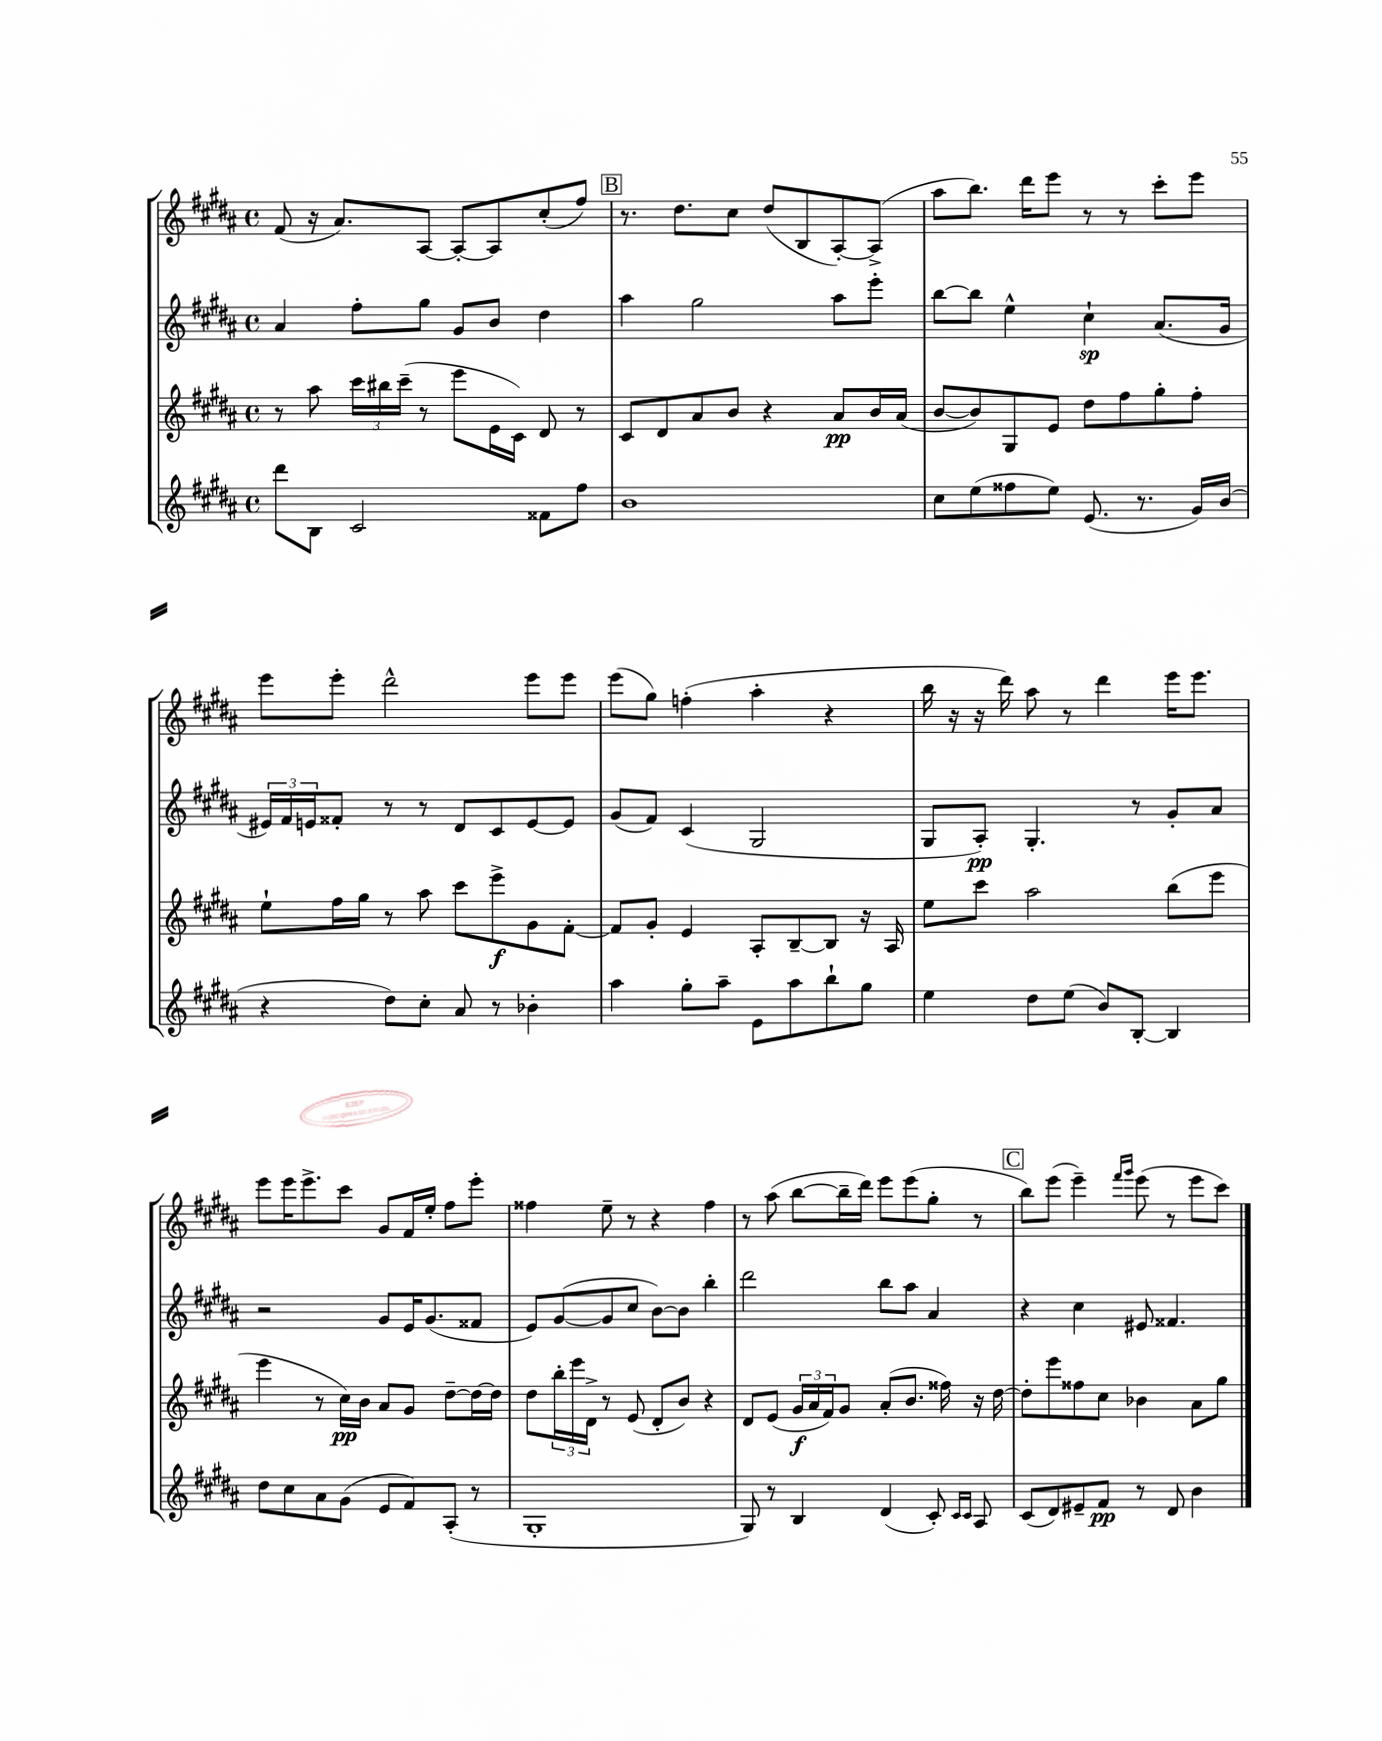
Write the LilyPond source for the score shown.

<<
\new StaffGroup <<
\new Staff = "s0" {
    \clef treble \key b \major \defaultTimeSignature \time 4/4
    fis'8( r16 ais'8.) ais8~ ais8~-. ais8 cis''8-.( fis''8) |
    \mark \markup { \box "B" } r8. dis''8. cis''8 dis''8( b8 ais8~-.) ais8->( |
    ais''8 b''8.) dis'''16 e'''8 r8 r8 cis'''8-. e'''8 |
    e'''8 e'''8-. dis'''2-^ e'''8 e'''8 |
    e'''8( gis''8) f''4-.( ais''4-. r4 |
    b''16 r16 r16 dis'''16) ais''8 r8 dis'''4 e'''16 e'''8. |
    e'''8 e'''16 e'''8.-> cis'''8 gis'8 fis'16 e''16-. fis''8 e'''8-. |
    fisis''4 e''8-- r8 r4 fisis''4 |
    r8 ais''8( b''8~ b''16-- dis'''16) e'''8 e'''8( gis''8-. r8 |
    \mark \markup { \box "C" } b''8) e'''8( e'''4--) \grace { fis'''16 gis'''16 } e'''8( r8 e'''8 cis'''8) \bar "|." |
}
\new Staff = "s1" {
    \clef treble \key b \major \defaultTimeSignature \time 4/4
    ais'4 fis''8-. gis''8 gis'8 b'8 dis''4 |
    \mark \markup { \box "B" } ais''4 gis''2 ais''8 e'''8-. |
    b''8~ b''8 e''4-^ cis''4-!\sp ais'8.( gis'16 |
    \tuplet 3/2 { eis'16) fis'16 e'16 } fisis'8-. r8 r8 dis'8 cis'8 e'8~ e'8 |
    gis'8( fis'8) cis'4( gis2 |
    gis8 ais8-.\pp) gis4.-. r8 gis'8-. ais'8 |
    r2 gis'8 e'16 gis'8.( fisis'8 |
    e'8) gis'8~( gis'8 cis''8 b'8~) b'8 b''4-. |
    dis'''2 b''8 ais''8 ais'4 |
    \mark \markup { \box "C" } r4 cis''4 eis'8 fisis'4. \bar "|." |
}
\new Staff = "s2" {
    \clef treble \key b \major \defaultTimeSignature \time 4/4
    r8 ais''8 \tuplet 3/2 { cis'''16 bis''16 cis'''16--( } r8 e'''8 e'16 cis'16) dis'8 r8 |
    \mark \markup { \box "B" } cis'8 dis'8 ais'8 b'8 r4 ais'8\pp b'16 ais'16( |
    b'8~ b'8) gis8 e'8 dis''8 fis''8 gis''8-. fis''8-. |
    e''8-! fis''16 gis''16 r8 ais''8 cis'''8 e'''8->\f gis'8 fis'8~-. |
    fis'8 gis'8-. e'4 ais8-. b8~-- b8 r16 ais16 |
    e''8 cis'''8 ais''2 b''8( e'''8 |
    e'''4 r8 cis''16\pp) b'16 ais'8 gis'8 dis''8~-- dis''16~ dis''16 |
    dis''8 \tuplet 3/2 { b''16-. e'''16 dis'16-> } r8 e'8( dis'8-. b'8) r4 |
    dis'8 e'8( \tuplet 3/2 { gis'16\f ais'16 fis'16) } gis'8 ais'8-.( b'8. fisis''16) r16 dis''16~ |
    \mark \markup { \box "C" } dis''8-. e'''8 fisis''8 cis''8 bes'4 ais'8 gis''8 \bar "|." |
}
\new Staff = "s3" {
    \clef treble \key b \major \defaultTimeSignature \time 4/4
    dis'''8 b8 cis'2 fisis'8 fis''8 |
    \mark \markup { \box "B" } b'1 |
    cis''8 e''8( fisis''8 e''8) e'8.( r8. gis'16) b'16( |
    r4 dis''8) cis''8-. ais'8 r8 bes'4-. |
    ais''4 gis''8-. ais''8-- e'8 ais''8 b''8-! gis''8 |
    e''4 dis''8 e''8( b'8) b8~-. b4 |
    dis''8 cis''8 ais'8 gis'8( e'8 fis'8) ais8-.( r8 |
    gis1-. |
    gis8) r8 b4 dis'4( cis'8-.) \grace { cis'16 cis'16 } ais8 |
    \mark \markup { \box "C" } cis'8( dis'8) eis'8-- fis'8\pp r8 dis'8 b'4 \bar "|." |
}
>>
>>
\layout { \context { \Score \remove "Bar_number_engraver" } }
